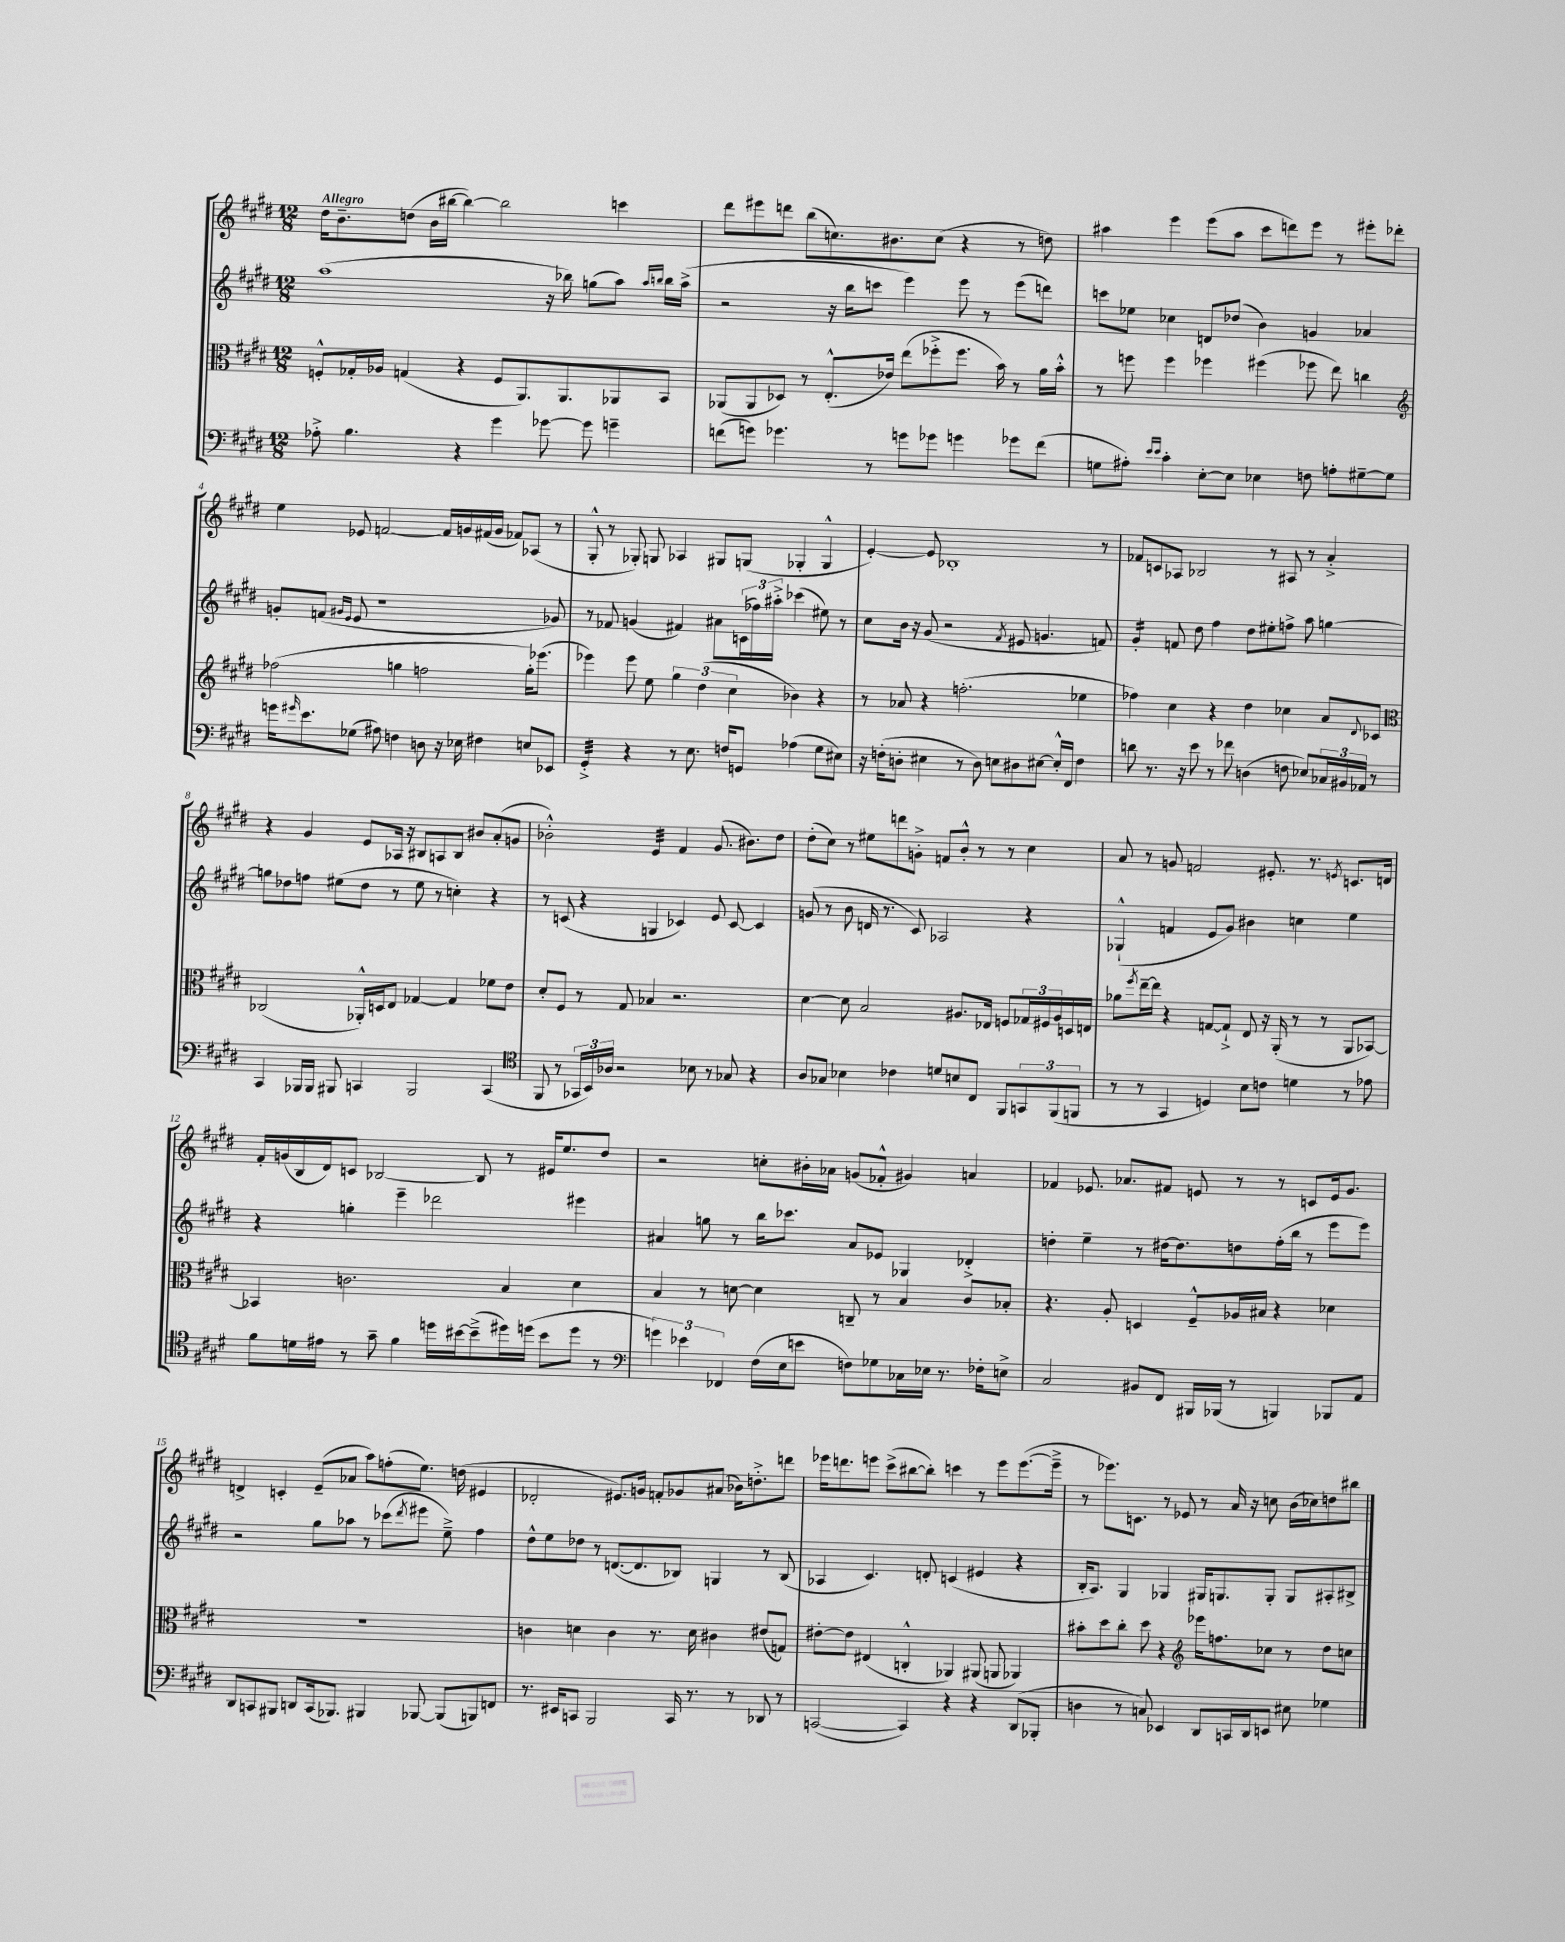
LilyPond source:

<<
\new StaffGroup <<
\new Staff = "s0" {
    \clef treble \key e \major \numericTimeSignature \time 12/8 \tempo "Allegro"
    dis''16 b'8.-- d''8( b'16 bis''16~ bis''4~) bis''2 c'''4 |
    dis'''8 eis'''8 d'''8 b''8( c''8.) bis'8. c''8( r4 r8 d''8) |
    ais''4 e'''4 e'''8( ais''8 cis'''8 d'''8) e'''8 r8 eis'''8-. des'''8-. |
    e''4 ees'8 f'2~ f'16 g'16 fis'16( g'16 fes'8) aes8( r8 |
    gis8-.-^ r8 ges8-.) g8 aes4 gis8 g8( ges4-. ges4-^ |
    e'4~-.) e'8 bes1-. r8 |
    fes'8 c'8 aes8 bes2 r8 ais8 r8 a'4-.-> |
    r4 gis'4 e'8 aes16 r16 bis8 a8 bis8 bis'8 a'8-.( g'8 |
    bes'2-.-^) e'4:32 fis'4 gis'8.( bis'8.) dis''8 |
    dis''8-.( cis''8) r8 eis''8 d'''8 g'8-.-> f'8 b'8-.-^ r8 r8 cis''4 |
    a'8 r8 g'8 f'2 eis'8.-. r8. \acciaccatura { e'8 } c'8. d'16 |
    fis'16-. g'16( b16 dis'16) c'8 bes2~ bes8 r8 eis'16 e''8. dis''8 |
    r2 c''8-. bis'16-. aes'16 g'8( fes'8-.-^ gis'4) a'4 |
    fes'4 ees'8. aes'8. fis'8 e'8 r8 r8 c'8 e'16 gis'8. |
    d'4-> c'4-. e'8--( aes'8 a''8) f''8-.( e''8.) d''16( eis'4 |
    des'2-. eis'8.) g'16 f'8-. ges'8 ais'8( bes'16) d''8.-.-> d'''8 |
    ees'''16 d'''8. e'''8 cis'''8->( bis''8~ bis''8-.) c'''4 r8 e'''8 e'''8.~( e'''16---> |
    r8 ees'''8.) c'8. r8 ees'8 r8 a'16 r16 c''8 b'16( ces''16) d''8 bis''8 \bar "|." |
}
\new Staff = "s1" {
    \clef treble \key e \major \numericTimeSignature \time 12/8
    a''1( r16 bes''16) g''8( a''8) \grace { a''16 b''16 } b''16 a''16->( |
    r2 r16 b''16 c'''8 e'''4) e'''8 r8 e'''8( d'''8) |
    c'''8 ees''8 ces''4 d'8 des''8( b'4) g'4 aes'4 |
    g'8-. f'8( \grace { gis'16 e'16 } e'8 r1 ges'8) |
    r8 fes'8 g'4( fis'4) ais'8 \tuplet 3/2 { c'16( fes''16) ais''16-.-> } ces'''4( eis''8) r8 |
    cis''8 b'16 r16 gis'8( r2 \acciaccatura { fis'8 } eis'8 g'4. f'8) |
    gis'4:16-. f'8 dis''8 fis''4 dis''8 eis''8-. f''8-> a''8 g''4~ |
    g''8 des''8 f''8 eis''8( des''8 r8 eis''8 r8 c''4-.) r4 |
    r8 c'8( r4 g4 ces'4) e'8 ces'8~ ces'4 |
    g'8( r8 b'8 d'16 r8. cis'8) aes2 r4 |
    ges4-!-^( f'4 e'8 gis'8) bis'4 c''4 e''4 |
    r4 g''4-. e'''4-- des'''2 eis'''4 |
    ais'4 g''8 r8 b''16 ces'''8. ais'8 ees'8 ges4 des'4-.-> |
    d''4-. e''4-- r8 dis''16~ dis''8. d''8 fis''16-.( b''16 r8 e'''8 e'''8) |
    r2 gis''8 aes''8 r8 ces'''8( \acciaccatura { dis'''8 } eis'''8 e''8--->) fis''4 |
    dis''8-^ e''8 des''8 r8 d'8.~( d'8. bes8) g4 r8 bes8( |
    aes4 cis'4.) d'8-. c'4( eis'4 r4 |
    b16-. a8.) gis4 ges4 gis16 g8. g8-. g8 ais8-. bis8-> \bar "|." |
}
\new Staff = "s2" {
    \clef alto \key e \major \numericTimeSignature \time 12/8
    f8-.-^ ges16-. aes16 g4( r4 f8 a,8.) a,8. aes,8 b,8 |
    aes,8( aes,8 des8) r8 e8.-.-^( ees'16) e''8( fes''8-.-> fes''8. b'16) r8 a'16 b'16-.-^ |
    r8 f''8 f''4 fes''4 fis''4( fes''8 e''8) c''4 |
    \clef treble fes''2( g''4 f''2 g''16-.) ees'''8.( |
    ees'''4) ees'''8 e''8 \tuplet 3/2 { gis''4 dis''4( cis''4 } bes'4) r4 |
    r8 aes'8 r4 f''2.-.( ees''4 |
    fes''4) cis''4 r4 dis''4 ces''4 a'8 \appoggiatura { dis'8 } ces'8 |
    \clef alto ces2( aes,16-.-^) d16 e8 ges4~ ges4 fes'8 e'8 |
    dis'8-. fis8 r8 gis8 bes4 r2. |
    dis'4~ dis'8 b2 ais8. ees16 f8 \tuplet 3/2 { ges16 fis16 ais16 } d16 e16 |
    aes'8 \acciaccatura { fis''8 } e''16~-- e''16 r4 g8~ g8-!-> e8 r16 a,16-.( r8 r8 a,8 bes,8~) |
    bes,4 c'2. b4 dis'4 |
    b4 r8 d'8~ d'4 c8-- r8 b4 cis'8 bes8-. |
    r4. a8-. d4 fis8---^ aes16 bis16 r4 des'4 |
    R1. |
    c'4 d'4 c'4 r8. d'16 cis'4 eis'8( g8) |
    eis'8~-. eis'8 eis4( c4-.-^ aes,4) ais,8( a,8 aes,4) |
    bis'8-. dis''8 cis''8-. dis''8 r4 \clef treble ees'''16 f''8. ces''8 r8 dis''8 c''8 \bar "|." |
}
\new Staff = "s3" {
    \clef bass \key e \major \numericTimeSignature \time 12/8
    aes8-.-> b4. r4 gis'4 ges'8~ ges'8 g'4-- |
    f'8( g'8) ges'4. r8 g'8 ges'8 g'4 ges'8 f'8( |
    g8 ais8-.) \grace { e'16 e'16 } cis'4-. e8~-. e8 ees4 f8 a8-. gis8~-- gis8 |
    g'16 \grace { gis'16 } e'8. ges8( ais8) f4 d8 r16 ees16 fis4 e8 ees,8 |
    gis,4:32-.-> r4 r8 e8. f16 g,8 aes4( gis8 eis8) |
    r16 f16-.( d8-. eis4 r8 d8) e8 dis8 eis8~ eis16-.-^ fis,16 f4 |
    d'8 r8. r16 e'8 r8 fes'8 d4( f8 ees8) \tuplet 3/2 { ces16 bis,16 aes,16 } r8 |
    cis,4 bes,,16 bes,,16 bis,,8 c,4 bis,,2 c,4( |
    \clef tenor fis,8 r8 \tuplet 3/2 { ges,16 b,16) aes16 } r2 bes8 r8 ges8 r4 |
    a8 ges8 bes4 ces'4 d'8 b8 cis8 fis,8 \tuplet 3/2 { g,8 fis,8( f,8 } |
    r8 r8 gis,4 d4) b8 c'8 d'4 r8 ees'8 |
    fis'8 d'16 eis'16 r8 gis'8-- fis'4 d''16 bis'16~ bis'8--->( dis''16) d''16( bis'8 d''8 r8 |
    \clef bass \tuplet 3/2 { g'4) ees'4 fes,4 } fis16( e16 e'8 f8) ges8 ces16 ees16 r8. fes16-. e8-> |
    cis2 bis,8 fis,8 bis,,16 bes,,16( r8 b,,4) bes,,8 a,8 |
    dis,8 c,8 bis,,8 d,8 c,16( bes,,8.) bis,,4 bes,,8~ bes,,8( b,,8) f,8 |
    r8. eis,16 c,8 b,,2 c,16 r8. r8 des,8 r8 |
    c,2~( c,4) r4 r4 dis,8( bes,,8-. |
    d4 r8 c8) ees,4 dis,8 c,16 dis,16 e,8 eis8 ges4 \bar "|." |
}
>>
>>
